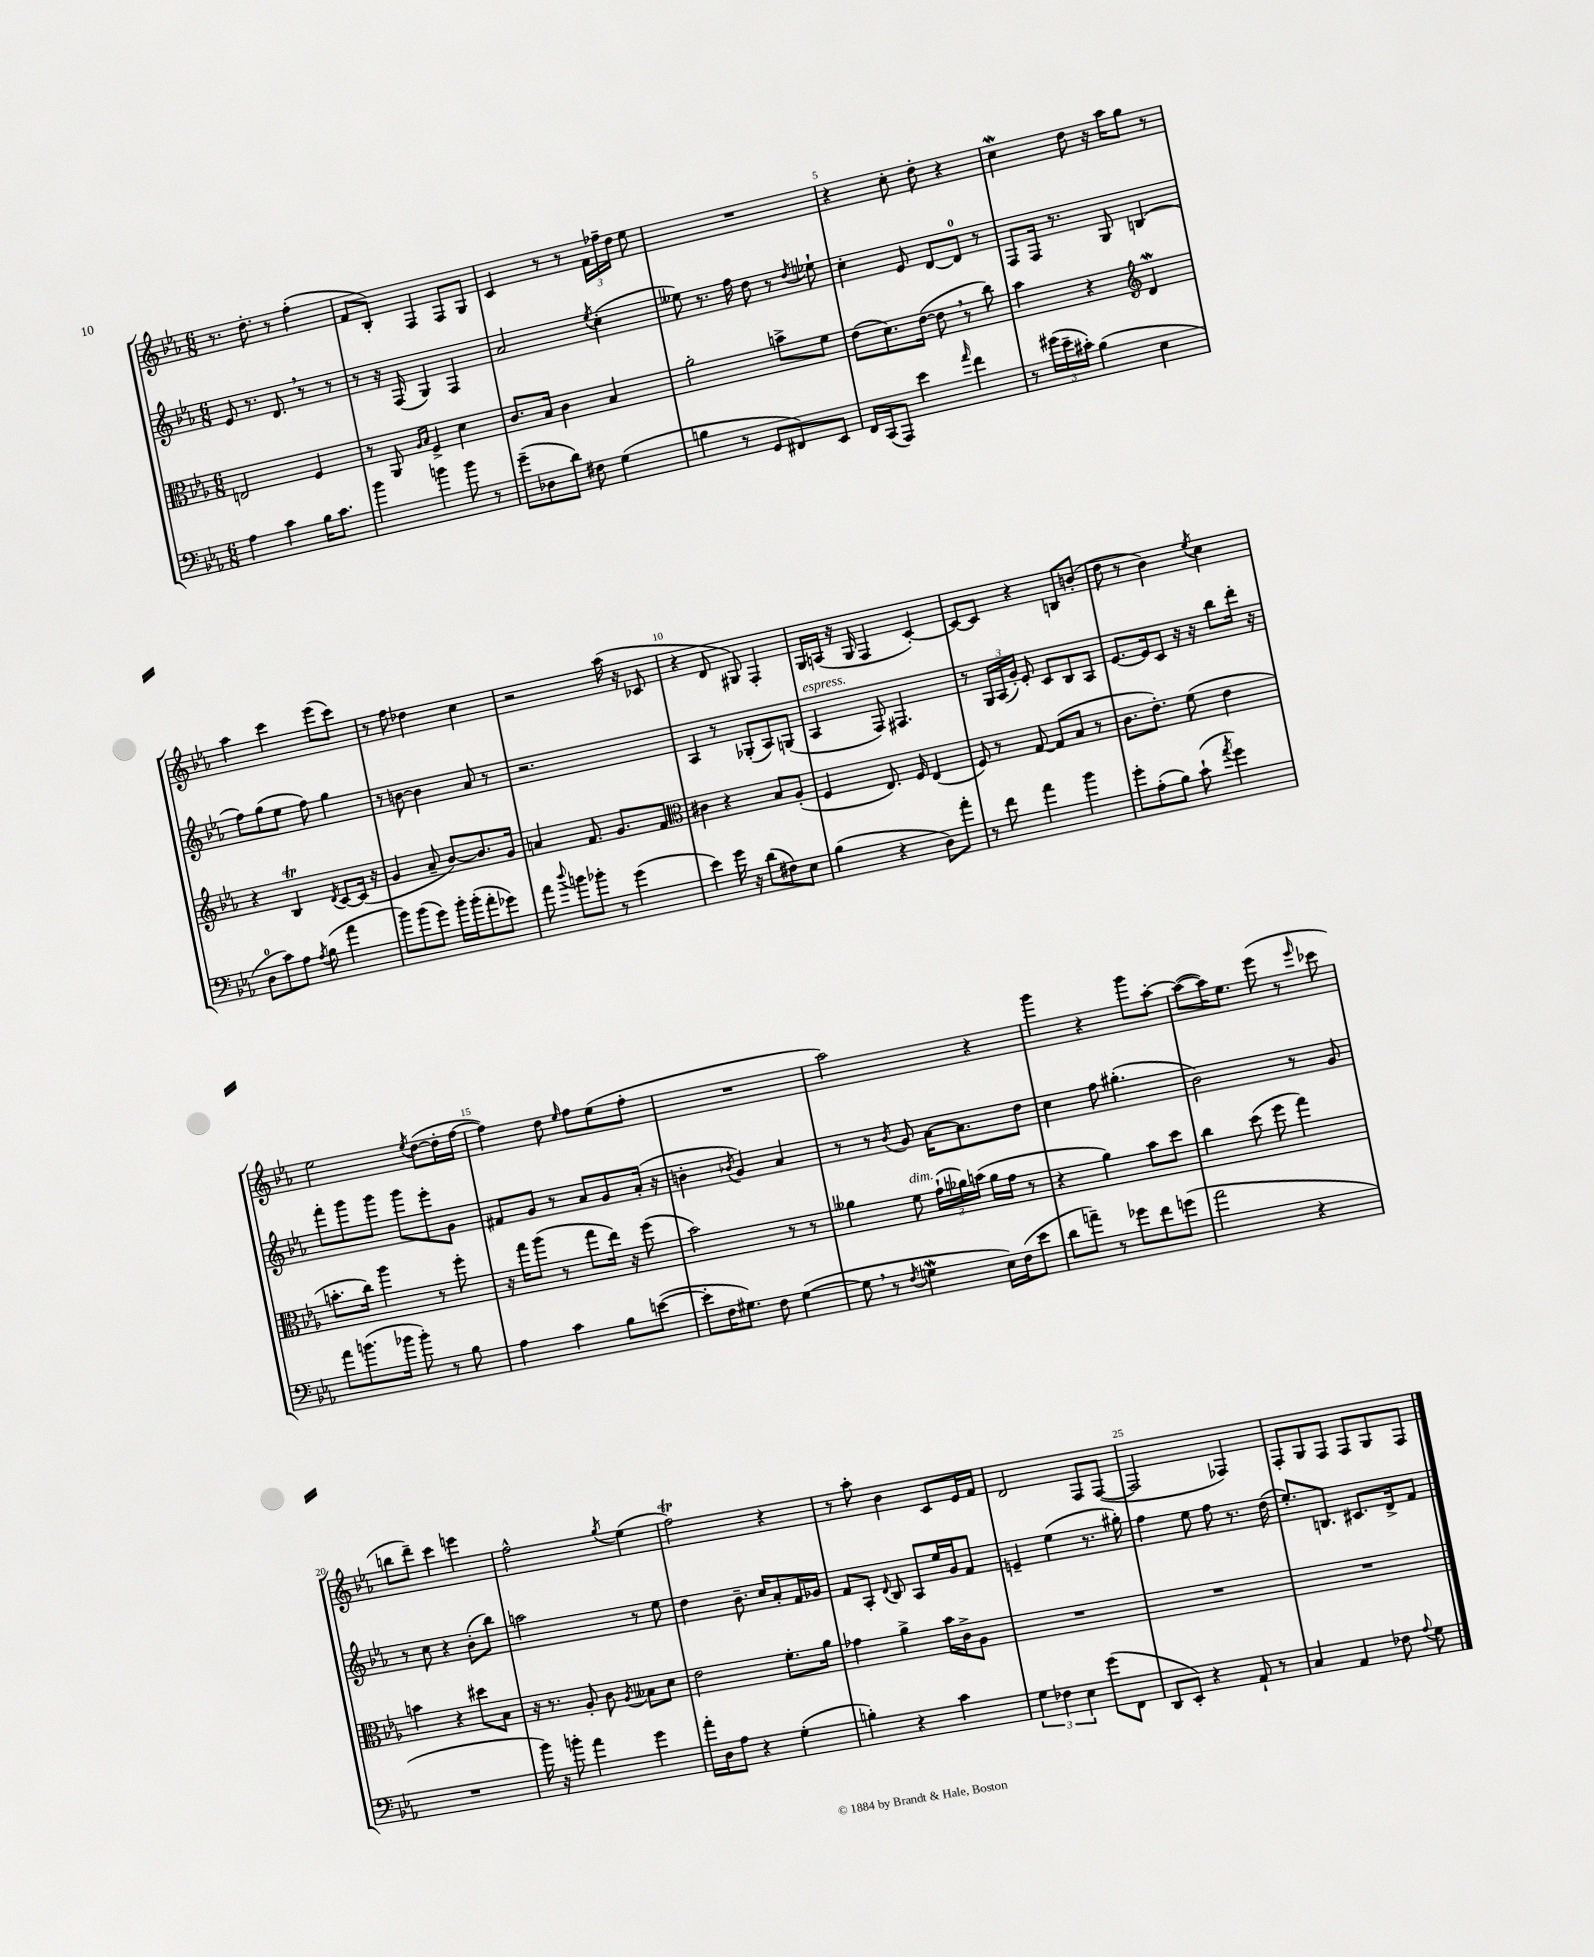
<<
\new StaffGroup <<
\new Staff = "s0" {
    \clef treble \key ees \major \numericTimeSignature \time 6/8
    \autoBeamOff r8. d''8.-. r8 f''4-.( |
    f'8[ bes8]-.) f4 f8[ g8] |
    c'4 r8 r8 \tuplet 3/2 { f'16[ fes''16-- d''16] } ees''8 |
    R2. |
    r4 c''8-. d''8-. r4 |
    c''4\mordent d''8 r16 aes''16[ g''8] r8 |
    aes''4 c'''4 ees'''8[( c'''8]) |
    r8 f''8 des''4 c''4 |
    r2 aes''16( r16 ces'8 |
    r4 d'8 gis8) f4-. |
    g16[ a16]( r16 g16 f4 c'4~-.) |
    c'8[~ c'8] r4 b8[ b'8]-.( |
    d''8 r8 bes'4) \acciaccatura { ees''8 } c''4 |
    ees''2 \acciaccatura { ees''8 } d''8[~( d''16-. f''16]~ |
    f''4) d''8 \grace { ees''16 } f''8[ ees''8( f''8]-. |
    R2. |
    aes''2) r4 |
    g'''4 r4 g'''8[ aes''8]~-. |
    aes''8[~( aes''16) ees''8.] ees'''8( r8 \grace { ees'''16 } ces'''8 |
    b''8[ d'''8]--) c'''4 e'''4 |
    f''2-^ \acciaccatura { g''8 } ees''4( |
    f''2\trill) r4 |
    r8 aes''8-. bes'4 c'8[ ees'16 f'16] |
    d'2 f8[ f8]~( |
    f2 fes4) |
    f8[-. g8 f8] f8[ g8 f8] \bar "|." |
}
\new Staff = "s1" {
    \clef treble \key ees \major \numericTimeSignature \time 6/8
    \autoBeamOff ees'8 r8. d'8. \breathe r8 r8 |
    r8 r16 f16( g4) f4 |
    aes'2 \acciaccatura { ees''8 } c''4-.( |
    eeses''8) r8. f''16 d''8 r8 \acciaccatura { d''8 } ees''8-! |
    c''4-. ees'8 d'8[~ d'8]-0 r8 |
    f8[ f16] r8. g8 b4( |
    f''8[) g''8( ees''8] f''8) g''4 |
    r8 b'8~ b'4 aes'8 r8 |
    r2. |
    aes4 r8 ges8[-.( aes8) g8]( |
    aes4^\markup { \italic "espress." } f8) fis4. |
    r8 \tuplet 3/2 { g16[ aes16( g'16]-.) } ees'8-. c'8[ bes8 aes8] |
    ees'8.[~ ees'16 c'8] r16 r16 bes''8[ d'''16]-. r16 |
    f'''8[-. g'''8 g'''8] g'''8[ ees'''8-. g'8] |
    fis'8[ g'8] r8 aes'8[ g'8 aes'16]-.( r16 |
    b'4-. \acciaccatura { bes'8 } g'4) aes'4 |
    r8 r8 \acciaccatura { bes'8 } g'8 aes'16[~ aes'8. d''8] |
    c''4 f''8 gis''4.-.( |
    bes'2) r8 g'8 |
    r8 c''8 r4 bes'8[-.( bes''8]) |
    a''2 r8 ees''8 |
    d''4 bes'8.-- c''16[ aes'8-. f'16 ges'16] |
    f'8[ aes8]-. \appoggiatura { d'8 } bes8 aes8[ ees''16 g'16 f'8] |
    e'4-- ees''4( r8. gis''16-.) |
    f''4 ees''8 f''8 r8. d''16( |
    ees''8.[-.) b8.] cis'8.[ d'16-> f'8] \bar "|." |
}
\new Staff = "s2" {
    \clef alto \key ees \major \numericTimeSignature \time 6/8
    \autoBeamOff e2 f4 |
    r8 aes,8 \grace { aes16[ bes16] } f4-> d'4 |
    c'8.[ bes16] c'4 bes4 |
    aes'2-. b'8[-> f'8] |
    ees'8[( d'8.) ees'16]~( ees'8 \breathe r8 c''8) |
    bes'4 r4 \clef treble d'4\mordent |
    r4 bes4\trill \acciaccatura { d'8 } c'8[~ c'16]( r16 |
    g'4 aes'8-- bes'8[~) bes'8. g'16] |
    a'4 f'8. g'8.[ f'8] |
    \clef alto cis'4 r4 bes8[ aes8]-.( |
    f4 ees8.) f16 ees4( |
    f8) r8 g8~ g8[( bes8] r8 |
    c'8.[ ees'8.]-.) f'8( ees'4 |
    b'8.[-. c''16]) aes''4 r8 f''8-. |
    r16 g''16[ aes''8]( r8 g''8[ ees''16]) r16 f''8( |
    bes'2) r8 r8 |
    aeses'4 f'8^\markup { \italic "dim." } \tuplet 3/2 { g'16[-!( aes'16) b'16]( } aes'16[ g'16] r8 |
    r4 aes'4) bes'8[ d''8] |
    c''4 d''8( f''8 g''4) |
    b'4 r4 dis''8[ bes8] |
    r16 r8. aes8-. c'8 \acciaccatura { aes8 } beses8[ d'8] |
    ees'2 f'8.[-. aes'16] |
    ges'4 aes'4-> bes'16[ c'16-> aes8] |
    R2. |
    R2. |
    R2. \bar "|." |
}
\new Staff = "s3" {
    \clef bass \key ees \major \numericTimeSignature \time 6/8
    \autoBeamOff aes4 c'4 bes16[ c'8.] |
    bes'4 b'4 b'8 r8 |
    g'8[--( des8 d'8]) fis8 g4( |
    b4 r8 g,8[ fis,8) ees,8] |
    f,16[ c,16( aes,,8]) ees'4 \grace { aes'16 } f'4 |
    r8 \tuplet 3/2 { gis'16[( ees'16-- cis'16]-.) } bes4( ees4 |
    d8[-0 c'8) aes8] \acciaccatura { aes8 } bes8( aes'4 |
    bes'8[) bes'8( g'8]) bes'16[-. bes'16-.( aes'8-. ges'8]) |
    aes'8 \appoggiatura { d''8 } b'8[ bes'8]-. r8 g'4( |
    ees'4) g'16 r16 d'8[( fis8) ees8] |
    bes4( r4 d8[) aes'8]-. |
    r8 f'8 aes'4 bes'4 |
    g'8[-. aes8-.( bes8]) c'8-!( \acciaccatura { aes'8 } g'4) |
    aes'8[ b'8.( bes'16] bes'8-.) r8 bes8 |
    aes4 c'4 bes8[ e'8]~( |
    e'8[-. f16 gis8.]) f8 gis4~( |
    gis8 \breathe r8 \acciaccatura { f8 } g4\mordent ees16[) f16( ees'8] |
    d'8[ a'8]--) r8 ges'8[ f'8 g'8]( |
    aes'2 r4 |
    R2. |
    bes'16) r16 b'8-. aes'4 g'4 |
    aes'16[-. d16 aes8] r4 g4-.( |
    b4-.) r4 c'4 |
    \tuplet 3/2 { g4 fes4 ees4 } g'8[( f,8] |
    d,8[ ees,8]-.) r4 aes,8-! r8 |
    c4 aes,4 fes8 \appoggiatura { aes8 } g8 \bar "|." |
}
>>
>>
\layout { \context { \Score \override BarNumber.break-visibility = ##(#f #t #t) barNumberVisibility = #(every-nth-bar-number-visible 5) } }
